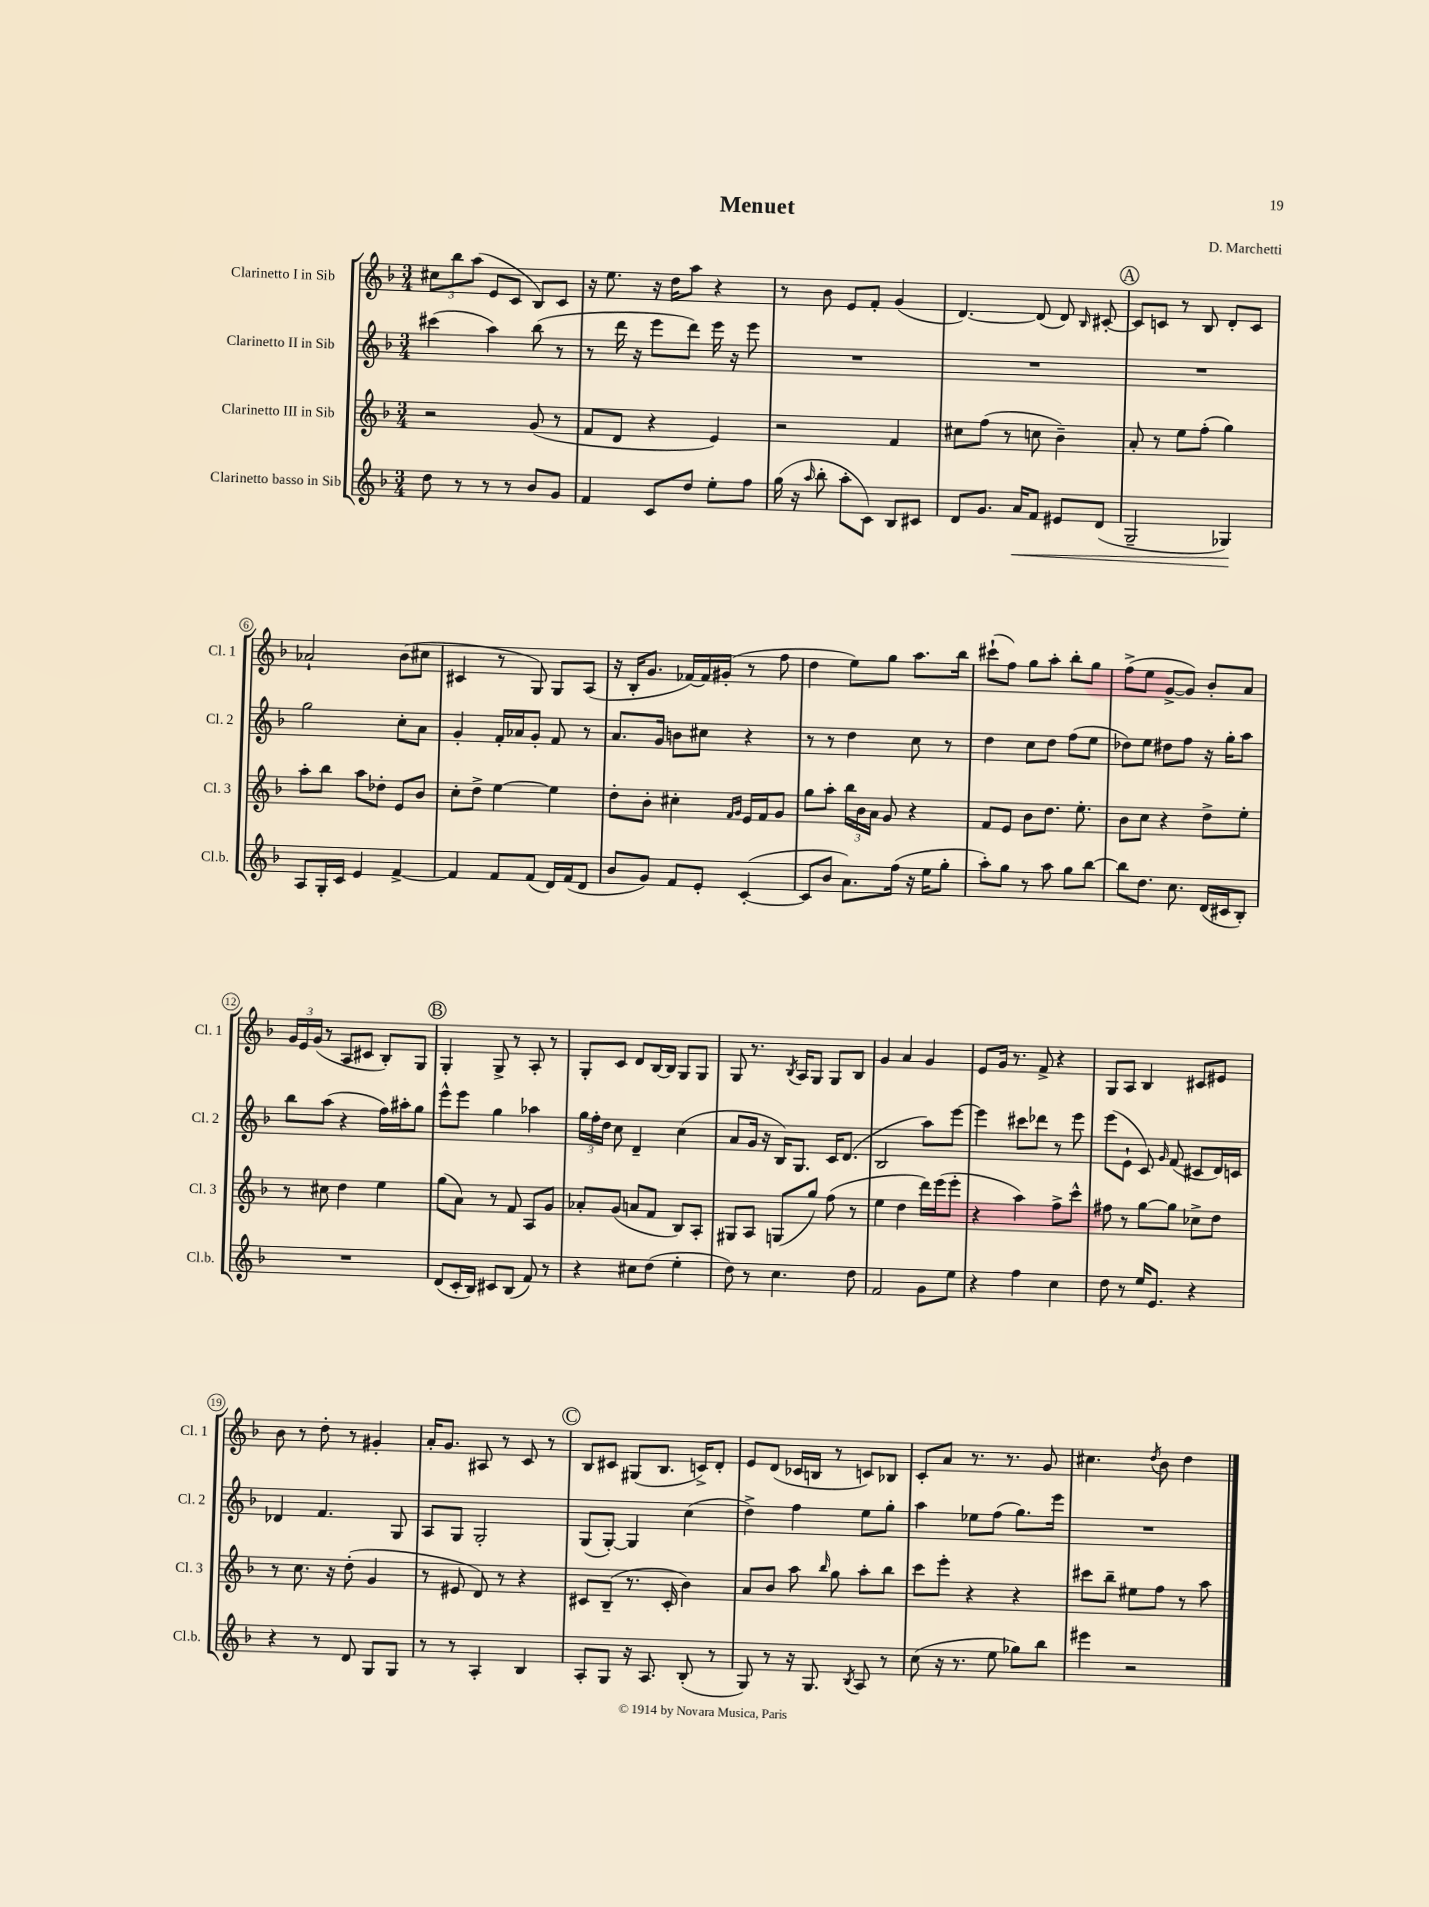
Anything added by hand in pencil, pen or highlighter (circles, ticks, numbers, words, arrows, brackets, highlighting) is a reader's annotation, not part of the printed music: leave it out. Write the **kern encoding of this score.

**kern	**kern	**kern	**kern
*staff4	*staff3	*staff2	*staff1
*clefG2	*clefG2	*clefG2	*clefG2
*k[b-]	*k[b-]	*k[b-]	*k[b-]
*M3/4	*M3/4	*M3/4	*M3/4
8dd	2r	(4ccc#	12cc#
.	.	.	12bb-
8r	.	.	.
.	.	.	(12aa
8r	.	4aa)	8e
8r	.	.	8c
8b-	(8g	(8bb-	8B-)
8g	8r	8r	8c
=	=	=	=
4f	8f	8r	16r
.	.	.	8.ee
.	8d	16ddd	.
.	.	16r	.
8c	4r	8eee	16r
.	.	.	16dd
8dd	.	8ddd)	8aa
8ee'	4e)	16eee	4r
.	.	16r	.
8ff	.	8eee	.
=	=	=	=
(16gg	2r	2.r	8r
16r	.	.	.
16qqaa	.	.	.
8bb-'	.	.	8b-
8aa'	.	.	8e
8c)	.	.	8f'
8B-	4f	.	(4g
8c#	.	.	.
=	=	=	=
8d	8cc#	2.r	[4.d)
8.g	(8ff	.	.
.	8r	.	.
16a	.	.	.
8f	8cc	.	(8d]
8e#	4b-~)	.	8d)
.	.	.	16qqB-
(8d	.	.	[8c#'
=	=	=	=
2G~	8a'	2.r	8c#]
.	8r	.	8c
.	8ee	.	8r
.	(8ff'	.	8B-
4G-)	4gg)	.	8d'
.	.	.	8c
=	=	=	=
8A	8aa'	2gg	2a-`
16G'	8bb-	.	.
16c	.	.	.
4e	8aa	.	.
.	8dd-'	.	.
[4f^	8e	8cc'	(8b-
.	8b-	8a	8cc#
=	=	=	=
4f]	8cc'	4g'	4c#
.	8dd^	.	.
8f	[4ee	16f'	8r
.	.	16a-	.
(8f	.	8g'	8G)
16d)	4ee]	8f	8G
(16f	.	.	.
8d	.	8r	(8A
=	=	=	=
8b-	8dd'	8.a	16r
.	.	.	16B-'
8g)	8b-'	.	8.g
.	.	16g	.
8f	4cc#'	8b	.
.	.	.	[16f-)
8e'	.	8cc#	16f-]
.	.	.	(16g#'
.	16qqf	.	.
.	16qqg	.	.
([4c'	16e	4r	8r
.	16f	.	.
.	8g	.	8ff
=	=	=	=
8c]	8gg	8r	4dd
8b-	8aa'	8r	.
8.a)	24bb-	4dd	8ee)
.	24b-	.	.
.	24a	.	.
.	8g	.	8gg
(16ff	.	.	.
16r	4r	8cc	8.aa
16ee	.	.	.
8gg'	.	8r	.
.	.	.	16bb-
=	=	=	=
8aa')	8f	4dd	(8ccc#`
8gg	8e	.	8ff)
8r	8b-	8cc	8gg
8aa	8.dd	8dd	8aa'
8gg	.	(8ff	8bb-'
.	8.ee'	.	.
[8bb-	.	8ee	8gg
=	=	=	=
8bb-]	8b-	8dd-)	(8ff^
8.dd	8cc	8ee	8ee
.	4r	8dd#	[8g^
8.cc	.	.	.
.	.	8ff	8g])
(16d	8dd^	16r	8b-'
16c#	.	16gg'	.
8B-')	8ee'	8aa	8a
=	=	=	=
2.r	8r	8bb-	24g
.	.	.	24e
.	.	.	(24g
.	8cc#	(8aa	8r
.	4dd	4r	8A
.	.	.	8c#
.	4ee	16ff)	8B-')
.	.	16aa#'	.
.	.	8gg	8G
=	=	=	=
(8d	(8gg	8eee^^	4G'
16c'	8a)	8eee	.
16B-)	.	.	.
8c#	8r	4gg	8G^
(8B-	8f	.	8r
8f)	8A	4aa-	8A'
8r	8g	.	8r
=	=	=	=
4r	8a-'	24gg	8G'
.	.	24ff'	.
.	.	24dd	.
.	(8g	8cc	8c
8cc#	8a	4d~	8d
(8dd	8f	.	[16B-
.	.	.	16B-]
4ee'	8B-)	(4cc	8G
.	8A'	.	8G
=	=	=	=
8dd)	8G#	8a	8G
8r	8A	16g	8.r
.	.	16r	.
4.cc	(8G	16B-)	.
.	.	.	8qB-
.	.	8.G	16A
.	8gg)	.	8G
.	(8ff	16c	8G
.	.	(8.d	.
8dd	8r	.	8B-
=	=	=	=
2f	4ee	2B-	4g
.	4dd	.	4a
8g	16ddd)	8aa)	4g
.	(16eee	.	.
8ee	8eee'	[8eee	.
=	=	=	=
4r	4r	4eee]	8e
.	.	.	16g
.	.	.	8.r
4ff	4aa)	8ccc#	.
.	.	8ddd-	8f^
4cc	8ff^	8r	4r
.	8ccc^^	8eee	.
=	=	=	=
8dd	8ff#	(8eee	8G
8r	8r	8e`	8A
16ee	[8gg	8c)	4B-
8.e	.	.	.
.	.	16qqg	.
.	8gg]	(8f	.
4r	8cc-^	8c#	8c#
.	8dd	16d)	8e#
.	.	16c	.
=	=	=	=
4r	8r	4d-	8b-
.	8.cc	.	8r
8r	.	4.f	8dd'
.	16r	.	.
8d	(8dd'	.	8r
8G	4g	.	4g#'
8G	.	8G	.
=	=	=	=
8r	8r	8A	16a'
.	.	.	8.g
8r	8e#	8G	.
4A'	8d)	2G'	8A#
.	8r	.	8r
4B-	4r	.	8c
.	.	.	8r
=	=	=	=
8A'	8c#	(8G	8B-
8G	(8B-~	[8G')	8c#
16r	8.r	4G]	(8G#
8.A	.	.	.
.	.	.	8.B-
.	16c#'	.	.
(8B-'	4b-)	(4cc	.
.	.	.	16c^)
8r	.	.	8d'
=	=	=	=
8G)	8a	4dd^)	8e
8r	8b-	.	(8d
16r	8aa	4ff	16c-
8.G	.	.	16B
.	16qqbb-	.	.
.	8gg	.	8r
8qB-	.	.	.
8A	8aa'	8ee	8c)
8r	8bb-	8gg'	8B-
=	=	=	=
(8cc	8ccc	4aa	8c'
16r	8eee'	.	8a
8.r	.	.	.
.	4r	8ee-	8.r
8ee	.	(8ff	.
.	.	.	8.r
8gg-)	4r	8.gg)	.
8bb-	.	.	8g
.	.	16eee	.
=	=	=	=
4eee#	8ccc#	2.r	4.cc#
.	8bb-~	.	.
2r	8ee#	.	.
.	.	.	8qdd
.	8ff	.	8b-
.	8r	.	4dd
.	8aa	.	.
==	==	==	==
*-	*-	*-	*-
